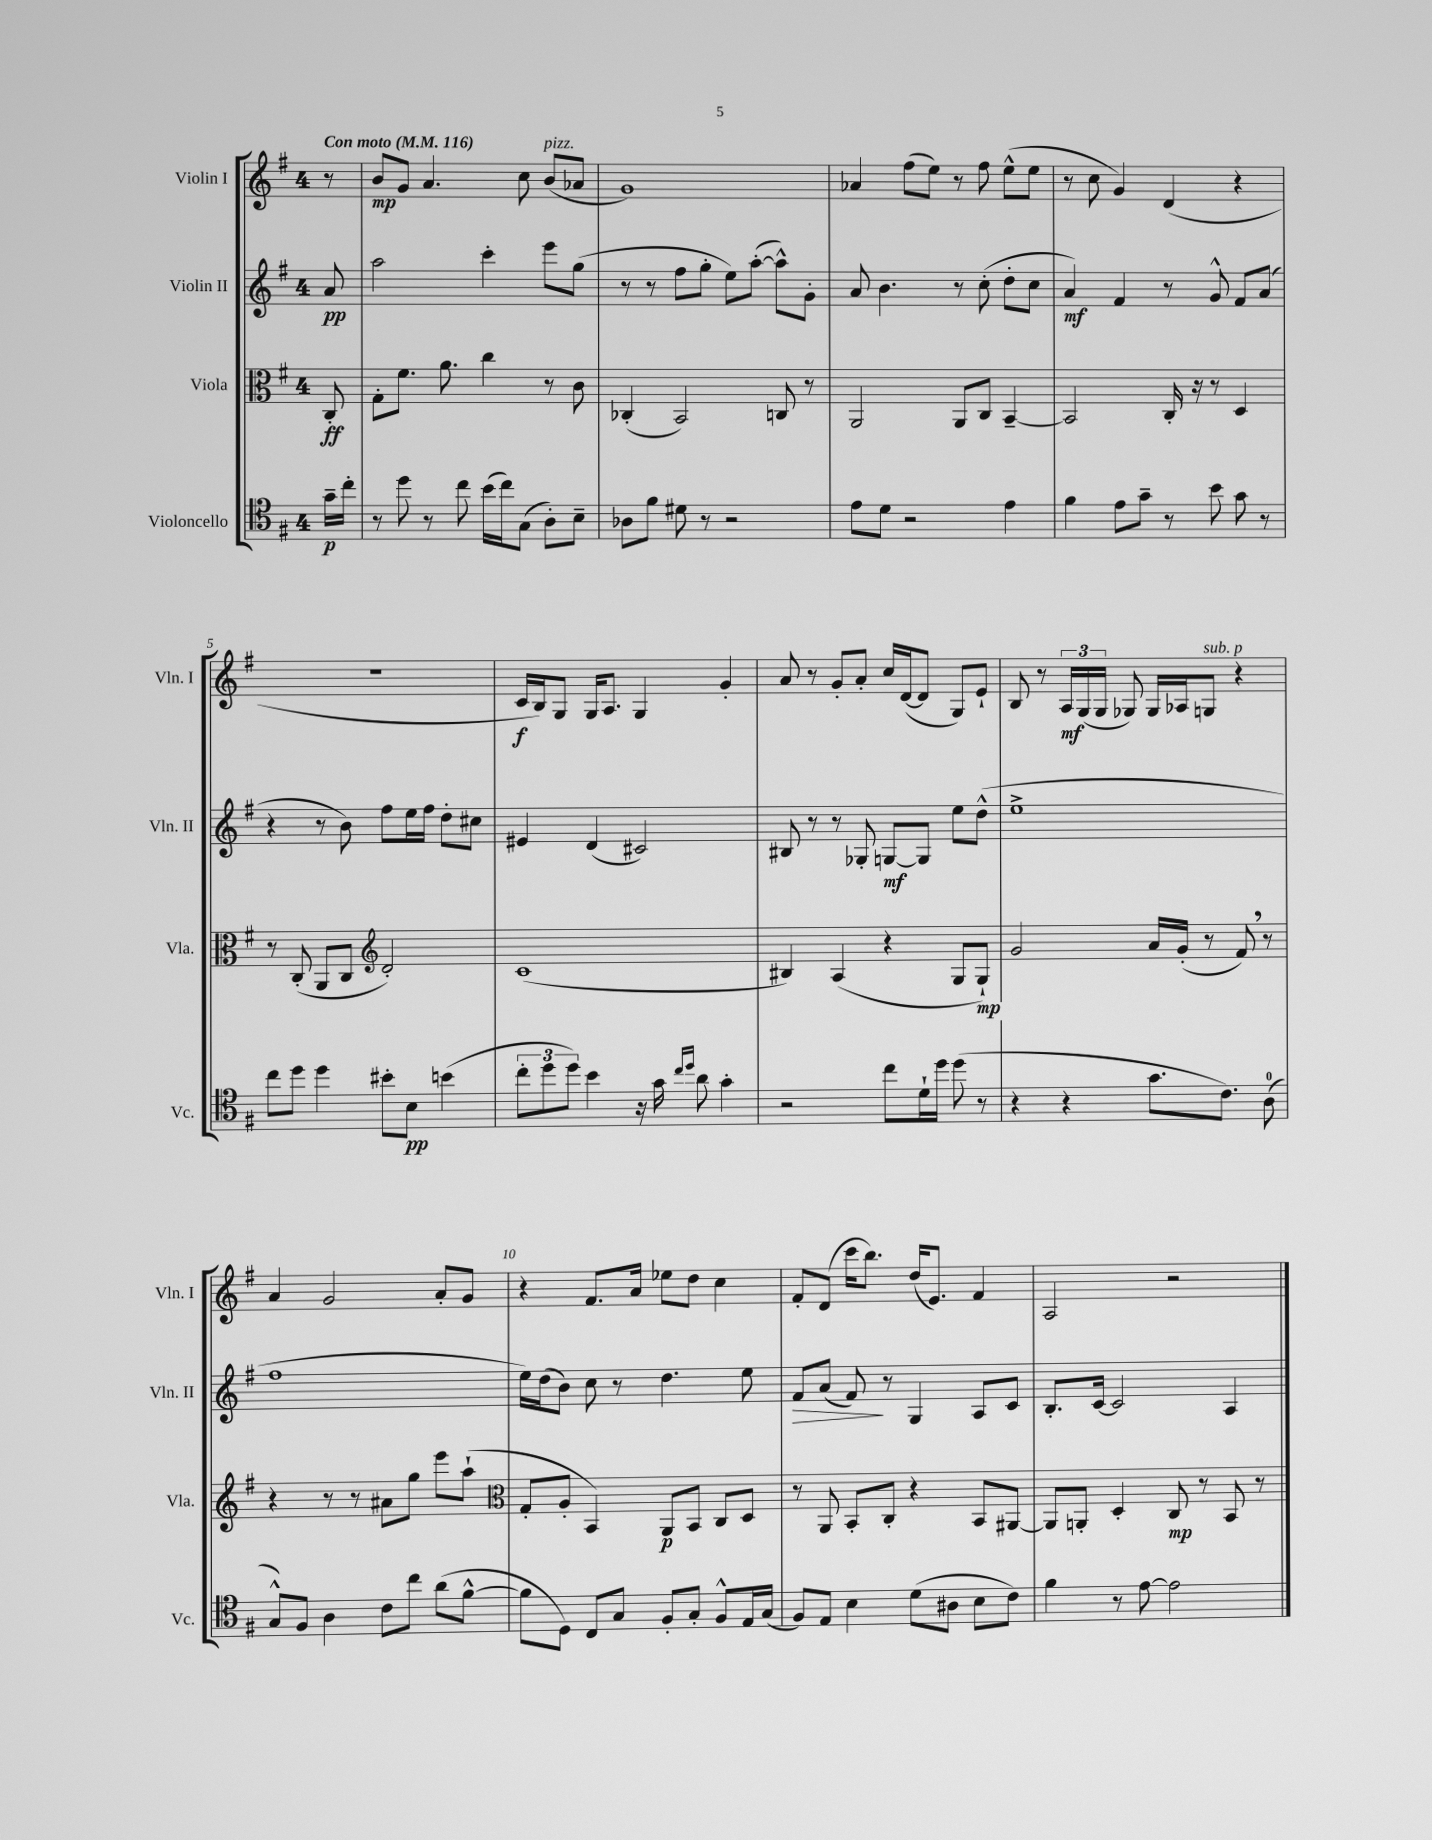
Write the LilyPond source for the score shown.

<<
\new StaffGroup <<
\new Staff = "s0" \with { instrumentName = "Violin I" shortInstrumentName = "Vln. I" } {
    \clef treble \key g \major \once \override Staff.TimeSignature.style = #'single-digit \time 4/4 \partial 8 \tempo "Con moto" 4 = 116
    \autoBeamOff r8 |
    b'8[\mp g'8] a'4. c''8 b'8[^\markup { \italic "pizz." }( aes'8] |
    g'1) |
    aes'4 fis''8[( e''8]) r8 fis''8 e''8[-^( e''8] |
    r8 c''8 g'4) d'4( r4 |
    r1 |
    c'16[\f b16) g8] g16[ a8.] g4 g'4-. |
    a'8 r8 g'8[-. a'8]-. c''16[ d'16~( d'8] g8[) e'8]-! |
    b8 r8 \tuplet 3/2 { a16[\mf g16( g16] } ges8) ges16[ aes16 g8]^\markup { \italic "sub. p" } r4 |
    a'4 g'2 a'8[-. g'8] |
    r4 fis'8.[ a'16] ees''8[ d''8] c''4 |
    fis'8[-. d'8]( c'''16[ b''8.]) d''16[( e'8.]) fis'4 |
    a2 r2 \bar "|." |
}
\new Staff = "s1" \with { instrumentName = "Violin II" shortInstrumentName = "Vln. II" } {
    \clef treble \key g \major \once \override Staff.TimeSignature.style = #'single-digit \time 4/4 \partial 8
    \autoBeamOff a'8\pp |
    a''2 c'''4-. e'''8[ g''8]( |
    r8 r8 fis''8[ g''8]-. e''8[) a''8]~-.( a''8[-^) g'8]-. |
    a'8 b'4. r8 c''8-.( d''8[-. c''8] |
    a'4\mf) fis'4 r8 g'8-^ fis'8[ a'8]( |
    r4 r8 b'8) fis''8[ e''16 fis''16] d''8[-. cis''8] |
    eis'4 d'4( cis'2) |
    bis8 r8 r8 ges8-. g8[~\mf g8] e''8[ d''8]-^( |
    e''1-> |
    fis''1 |
    e''16[) d''16( b'8]) c''8 r8 d''4. e''8 |
    fis'8[\> a'8]( fis'8\!) r8 g4 a8[ c'8] |
    b8.[-. c'16]~ c'2 a4 \bar "|." |
}
\new Staff = "s2" \with { instrumentName = "Viola" shortInstrumentName = "Vla." } {
    \clef alto \key g \major \once \override Staff.TimeSignature.style = #'single-digit \time 4/4 \partial 8
    \autoBeamOff c8-.\ff |
    g8[-. fis'8.] a'8. c''4 r8 c'8 |
    ces4-.( b,2) c8 r8 |
    a,2 a,8[ c8] b,4~-- |
    b,2 c16-. r16 r8 d4 |
    r8 c8-.( a,8[ c8] \clef treble d'2-.) |
    c'1( |
    bis4) a4( r4 g8[ g8]-!\mp) |
    g'2 a'16[ g'16]-.( r8 fis'8) \breathe r8 |
    r4 r8 r8 ais'8[ g''8] e'''8[ a''8]-!( |
    \clef alto g8[-. a8]-. b,4) a,8[\p b,8] c8[ d8] |
    r8 a,8 b,8[-. c8]-. r4 b,8[ ais,8]~ |
    ais,8[ a,8]-. d4-. c8\mp r8 b,8 r8 \bar "|." |
}
\new Staff = "s3" \with { instrumentName = "Violoncello" shortInstrumentName = "Vc." } {
    \clef tenor \key g \major \once \override Staff.TimeSignature.style = #'single-digit \time 4/4 \partial 8
    \autoBeamOff g'16[--\p c''16]-. |
    r8 d''8 r8 c''8 b'16[( c''16) g8]( a8[-.) b8]-- |
    aes8[ fis'8] dis'8 r8 r2 |
    e'8[ d'8] r2 e'4 |
    fis'4 e'8[ g'8]-- r8 b'8 g'8 r8 |
    c''8[ d''8] d''4 bis'8[-. b8]\pp b'4( |
    \tuplet 3/2 { c''8[-. d''8 d''8]) } b'4 r16 g'16 \grace { c''16[ d''16] } a'8 g'4-. |
    r2 c''8[ d'16-! d''16] d''8( r8 |
    r4 r4 g'8.[ c'8.]) a8-0( |
    g8[-^) fis8] a4 c'8[ c''8] a'8[( fis'8]~-^ |
    fis'8[ d8]) c8[ g8] fis8[-. g8]-. fis8[-^ e16 g16]( |
    fis8[) e8] b4 d'8[( ais8] b8[ c'8]) |
    fis'4 r8 e'8~ e'2 \bar "|." |
}
>>
>>
\layout { \context { \Score \override BarNumber.break-visibility = ##(#f #t #t) barNumberVisibility = #(every-nth-bar-number-visible 5) } }
